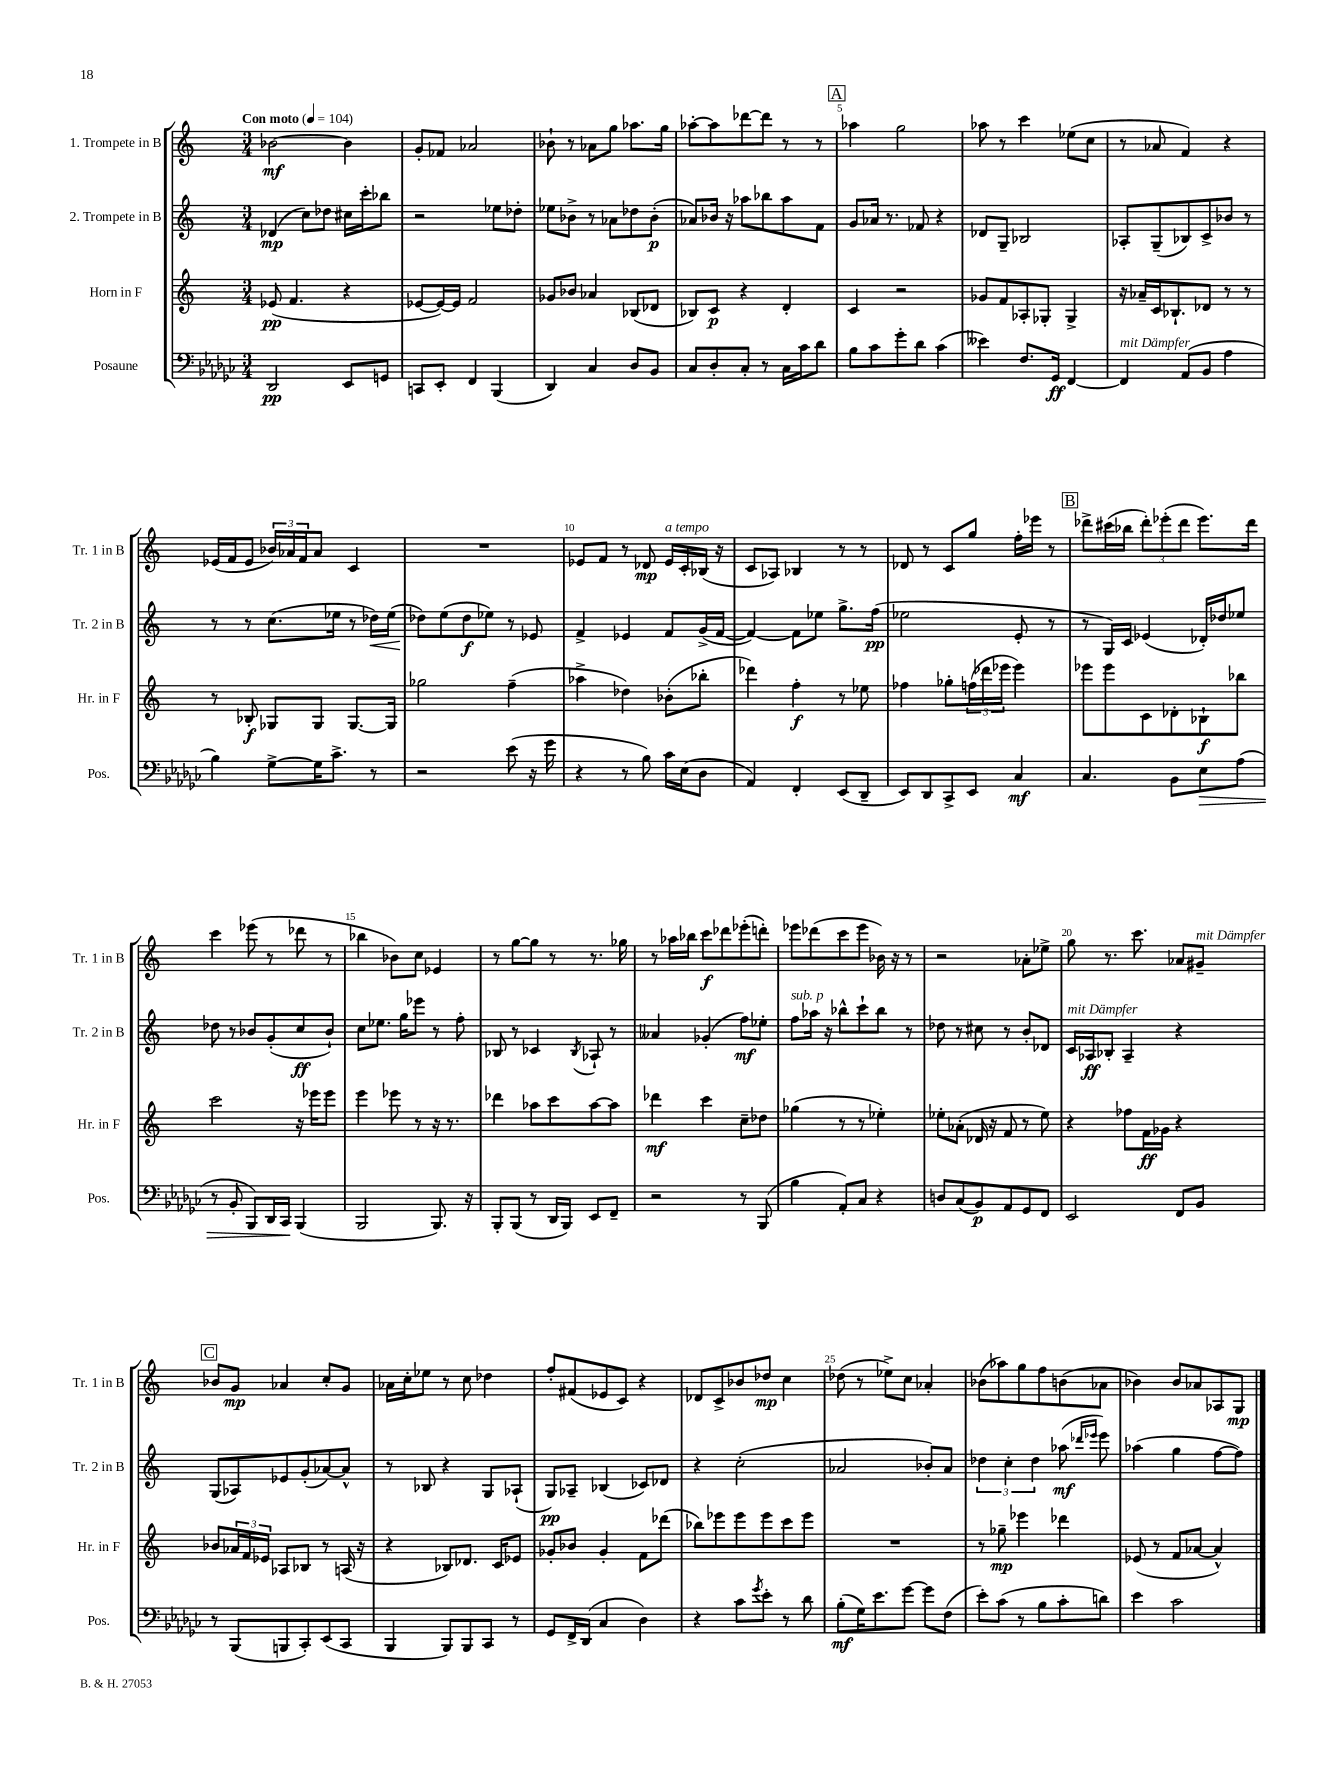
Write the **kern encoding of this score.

**kern	**kern	**kern	**kern
*staff4	*staff3	*staff2	*staff1
*clefF4	*clefG2	*clefG2	*clefG2
*k[b-e-a-d-g-c-]	*k[]	*k[]	*k[]
*M3/4	*M3/4	*M3/4	*M3/4
*MM104	*MM104	*MM104	*MM104
2DD-	(8e-	(4d-	[2b-
.	4.f	.	.
.	.	8cc)	.
.	.	8dd-	.
8EE-	4r	16cc#	4b-]
.	.	16ccc'	.
8GG	.	8bb-	.
=	=	=	=
8CC	[8e-	2r	8g'
8EE-'	16e-_)	.	8f-
.	16e-]	.	.
4FF	2f	.	2a-
(4BBB-	.	8ee-	.
.	.	8dd-'	.
=	=	=	=
4DD-)	8g-	8ee-	8b-`
.	8b-	8b-^	8r
4C-	4a-	8r	8a-
.	.	8a-	8gg
8D-	(8B-	8dd-	8.aa-
8BB-	8d-	(8b-'	.
.	.	.	16gg
=	=	=	=
8C-	8B-)	8a-)	[8aa-'
8D-'	8c	16b-	8aa-]
.	.	16r	.
8C-'	4r	8aa-	[8ddd-
8r	.	8bb-	8ddd-]
16C-	4d'	8aa-	8r
16c-	.	.	.
8d-	.	8f	8r
=	=	=	=
8B-	4c	8g	4aa-
8c-	.	16a-	.
.	.	8.r	.
8g-'	2r	.	2gg
8d-	.	8f-	.
(4c-	.	4r	.
=	=	=	=
4e--)	8g-	8d-	8aa-
.	8f	8G~	8r
8.F	8A-'	2B-	4ccc
.	8G-'	.	.
16GG-	.	.	.
[4FF	4G-^	.	(8ee-
.	.	.	8cc
=	=	=	=
4FF]	16r	8A-'	8r
.	16a-~	.	.
.	16c	(8G~	8a-
.	8.B-`	.	.
(8AA-	.	8B-)	4f)
8BB-	8d-	8c^	.
4A-	8r	8b-	4r
.	8r	8r	.
=	=	=	=
4B-)	8r	8r	(16e-
.	.	.	16f
.	8B-'	8r	8e-
[8G-^	8G-	(8.cc	24b-)
.	.	.	24a-
.	.	.	24f
16G-]	8G-	.	8a-
8.c-^	.	16ee-	.
.	[8.G-	8r	4c
8r	.	16dd-)	.
.	16G-]	(16ee-	.
=	=	=	=
2r	2gg-	8dd-)	2.r
.	.	(8ee	.
.	.	8dd-	.
.	.	8ee-)	.
(8e-	(4ff~	8r	.
16r	.	8e-	.
16g-	.	.	.
=	=	=	=
4r	4aa-^	4f^	8e-
.	.	.	8f
8r	4dd-)	4e-	8r
8B-)	.	.	8d-
16c-	(8b-'	8f	16e-
(16E-	.	.	16c'
8D-	8bb-'	(16g^	(16B-
.	.	[16f	16r
=	=	=	=
4AA-)	4ddd-)	4f_)	8c
.	.	.	8A-)
4FF'	4ff'	8f]	4B-
.	.	8ee-	.
(8EE-	8r	8.gg^	8r
8DD-~	8ee-	.	8r
.	.	(16ff	.
=	=	=	=
8EE-)	4ff-	2ee-	8d-
8DD-	.	.	8r
8CC-^	8gg-'	.	8c
8EE-	(24ff	.	8gg
.	24ddd-	.	.
.	24eee-	.	.
4C-	4eee-)	8e'	16ff'
.	.	.	16eee-
.	.	8r	8r
=	=	=	=
4.C-	8eee-	8r	8ddd-^
.	8eee-	16G)	(16ccc#
.	.	16c	16bb-
.	8c	(4e-	12ddd-')
.	.	.	(12eee-'
8BB-	8d-'	.	.
.	.	.	12ddd-
8E-	8B-`	16d-')	8.eee-)
.	.	16dd-	.
(8A-	8bb-	8ee-	.
.	.	.	16ddd-
=	=	=	=
8r	2ccc	8dd-	4ccc
8BB-'	.	8r	.
8BBB-)	.	8b-	(8eee-
16DD-	.	(8g'	8r
16CC-	.	.	.
(4BBB-	16r	8cc	8ddd-
.	16eee-	.	.
.	8eee-	8b-`)	8r
=	=	=	=
2BBB-	4eee	8cc	4bb-
.	.	8.ee-	.
.	8eee-	.	8b-)
.	.	16gg	.
.	8r	8eee-	8cc
8.BBB-)	16r	8r	4e-
.	8.r	.	.
.	.	8ff'	.
16r	.	.	.
=	=	=	=
8BBB-'	4ddd-	8B-	8r
(8BBB-	.	8r	[8gg
8r	8aa-	4c-	8gg]
16DD-	8ccc	.	8r
16BBB-)	.	.	.
.	.	8qB-	.
8EE-	[8aa-	8A-`	8.r
8FF~	8aa-]	8r	.
.	.	.	16gg-
=	=	=	=
2r	4ddd-	4a--	8r
.	.	.	16aa-
.	.	.	16bb-
.	4ccc	(4g-'	8ccc
.	.	.	8ddd-
8r	8cc~	8ff)	(8eee-'
(8BBB-	8dd-	8ee-'	8ddd')
=	=	=	=
4B-	(4gg-	8ff	8eee-
.	.	16aa-	(8ddd-
.	.	16r	.
8AA-')	8r	8bb-^^	8ccc
8C-	8r	8ccc`	8eee-
4r	4ee-')	8bb-	16b-)
.	.	.	16r
.	.	8r	8r
=	=	=	=
8D	8ee-'	8dd-	2r
(8C-	(8a-'	8r	.
8BB-)	16d-	8cc#	.
.	16r	.	.
8AA-	8f	8r	.
8GG-	8r	8b'	8a-'
8FF	8ee-)	8d-	8ee-^
=	=	=	=
2EE-	4r	16c	8gg
.	.	16A-	.
.	.	8B-'	8.r
.	8ff-	4A-~	.
.	.	.	8.ccc
.	16f	.	.
.	16g-	.	.
8FF	4r	4r	8a-
8BB-	.	.	8g#~
=	=	=	=
8r	8b-	(8G	8b-
(8BBB-	24a-	8A-)	8g
.	24f	.	.
.	24e-	.	.
8BBB	8A-	8e-	4a-
8CC-')	8B-	(8g'	.
(8EE-	8r	[8a-)	8cc'
8CC-	(16A	8a-^^]	8g
.	16r	.	.
=	=	=	=
4BBB-	4r	8r	16a-
.	.	.	16cc'
.	.	8B-	8ee-
8BBB-)	8B-)	4r	8r
8BBB-	8.d-	.	8cc
8CC-	.	8G	4dd-
.	16c	.	.
8r	8e-	(8A-`	.
=	=	=	=
8GG-	8g-'	8G)	8ff'
16FF^	8b-	8A-~	(8f#
(16DD-	.	.	.
4C-	4g-'	(4B-	8e-
.	.	.	8c)
4D-)	8f	8c-)	4r
.	(8ddd-	8d-	.
=	=	=	=
4r	8bb-)	4r	8d-
.	8eee-	.	8c^
8c-	8eee-	(2cc'	8b-
8qg-	.	.	.
8e-'	8eee-	.	8dd-
8r	8ccc	.	4cc
8d-	8eee-	.	.
=	=	=	=
(8B-'	2.r	2a-	(8dd-
16G-)	.	.	8r
8.e-	.	.	.
.	.	.	8ee-^)
[8g-	.	.	8cc
8g-]	.	8b-')	4a-'
(8F	.	8a-	.
=	=	=	=
8e-')	8r	6dd-	(8b-
(8c-	8gg-~	.	8aa-)
.	.	6cc'	.
8r	4eee-	.	8gg
.	.	6dd-	.
8B-	.	.	8ff
8c-'	4ddd-	(8aa-	(8b
.	.	16qqddd-	.
.	.	16qqeee-	.
8d)	.	8eee-)	8a-
=	=	=	=
4e-	(8e-	(4aa-	4b-)
.	8r	.	.
2c-	8f	4gg	8b-
.	[8a-	.	8a-
.	4a-^^])	[8ff	8A-
.	.	8ff])	8G
==	==	==	==
*-	*-	*-	*-
